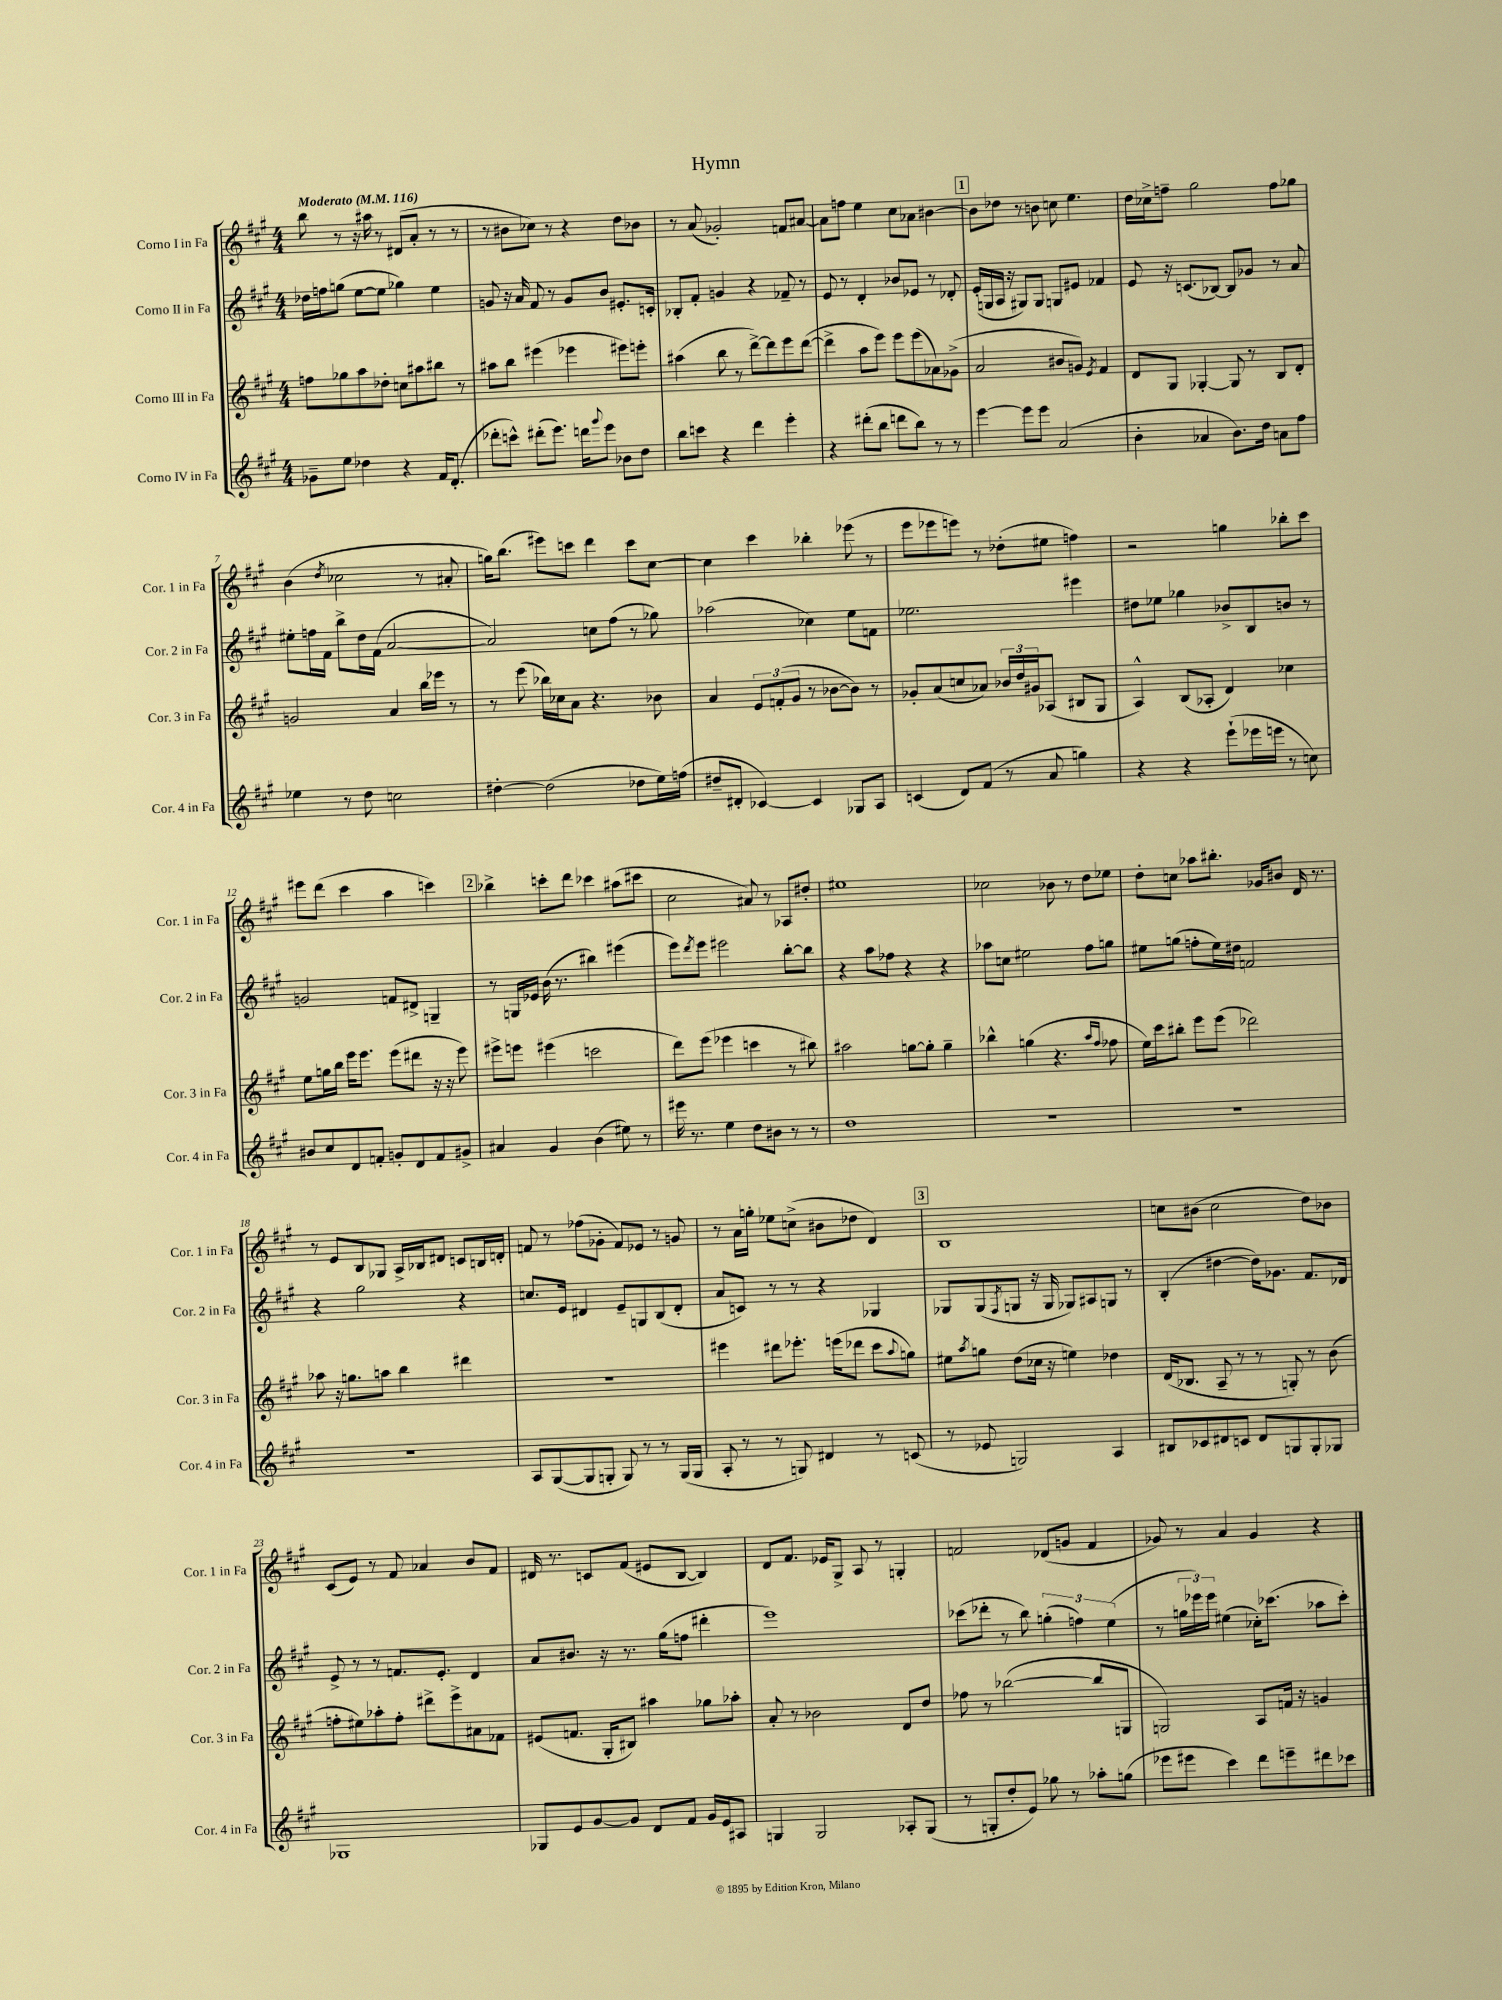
\header { title = "Hymn" }
<<
\new StaffGroup <<
\new Staff = "s0" \with { instrumentName = "Corno I in Fa" shortInstrumentName = "Cor. 1 in Fa" } {
    \clef treble \key a \major \numericTimeSignature \time 4/4 \tempo "Moderato" 4 = 116
    b''8 r8 r16 ais''16 r8 dis'8( a'8-. r8 r8 |
    r8 bis'8 ces''8) r8 r4 d''8 bes'8 |
    r8 a'8( ges'2-.) f'8 ais'8~ |
    ais'8 f''8 e''4 cis''8 aes'8 bis'4~ |
    \mark \markup { \box "1" } bis'8 des''8 r8 b'8 c''8 e''4. |
    d''16 ces''16-> f''8-- gis''2 f''8 ges''8 |
    b'4( \acciaccatura { d''8 } ces''2 r8 ais'8-. |
    g''16) b''8.( eis'''8) c'''8 d'''4 c'''8 cis''8~ |
    cis''4 cis'''4 bes''4-. ees'''8( r8 |
    e'''8 ees'''8 e'''8) r8 des''8-.( eis''8 f''4) |
    r2 g''4 bes''8-. cis'''8 |
    eis'''8 d'''8( cis'''4 a''4 c'''4) |
    \mark \markup { \box "2" } bes''4-> c'''8-. d'''8 ces'''4 ais''8( cis'''8 |
    cis''2 ais'8) r8 aes8 dis''8-. |
    eis''1 |
    ces''2 bes'8 r8 d''8 ees''8 |
    d''8-. c''8 aes''8 bis''8.-. ges'16 bis'8 d'16 r8. |
    r8 e'8 b8 ges8 a16-> bes16 dis'8 c'8 b16 d'16-. |
    f'8 r8 fes''8( ges'8-. f'8) ees'8 r8 g'8 |
    r8 a'16 g''16-. ees''8 c''8->( bis'8 des''8 d'4) |
    \mark \markup { \box "3" } b1 |
    c''8 bis'8( c''2 d''8) bes'8 |
    cis'8( e'8) r8 fis'8 aes'4 b'8 fis'8 |
    dis'16 r8. c'8 fis'8( eis'8 b8~ b4) |
    d'8 fis'8. ees'16 gis8-> a8 r8 g4-. |
    f'2 des'8( g'8 f'4 |
    ges'8) r8 a'4 ges'4 r4 \bar "|." |
}
\new Staff = "s1" \with { instrumentName = "Corno II in Fa" shortInstrumentName = "Cor. 2 in Fa" } {
    \clef treble \key a \major \numericTimeSignature \time 4/4
    des''16 f''16 g''8( e''8~ e''8 ges''4) e''4 |
    g'8 r16 a'16 fis'8 r8 g'8 b'8 eis'8.-. c'16-. |
    bes8-. fis'8-. g'4 r4 fes'8-- r8 |
    e'8 r8 d'4-. bes'8 ees'8 r8 des'8-. |
    \mark \markup { \box "1" } e'16-.( g16 a16 r16 gis8) gis8 g8 eis'8 fes'4 |
    e'8 r16 c'8.( bes8~) bes8 ges'8 r8 a'8 |
    eis''8-. f''16 fis'16 b''8-> d''16 fis'16( a'2~ |
    a'2) c''8 fis''8( r8 ges''8) |
    aes''2( ces''4) e''8 f'8 |
    ees''2. eis'''4 |
    dis''8 ees''8 ges''4 bes'8-> b8 b'8 r8 |
    g'2 f'8 dis'8-> g4-- |
    \mark \markup { \box "2" } r8 g16 ees'16 b'16( r8. bis''4) eis'''4( |
    e'''8) \acciaccatura { d'''8 } e'''8 eis'''2 b''8~-. b''8 |
    r4 a''8 fes''8 r4 r4 |
    aes''8 c''8 eis''2 fis''8 g''8 |
    eis''8 g''8( f''8-. eis''16) dis''16 f'2 |
    r4 gis''2 r4 |
    c''8. e'16 dis'4 e'8-- g8 b8( dis'8-. |
    a'8 c'8) r8 r8 r4 ges4 |
    \mark \markup { \box "3" } ges8 ges8( \acciaccatura { fis8 } g8 r16 g16 ges8) ais8 g8 r8 |
    b4-.( dis''4~ dis''16) ges'8. fis'8. des'16 |
    e'8-> r8 r8 f'8. e'8.-. d'4 |
    a'8 bis'8. r16 r8. gis''16( f''8 dis'''4-. |
    e'''1) |
    ces'''8( des'''8-. r8 b''8) \tuplet 3/2 { g''4-.( f''4) e''4( } |
    r8 \tuplet 3/2 { g''16 ees'''16) ees'''16 } eis''4( ces''16-.) ces'''8.( aes''8 ces'''8-.) \bar "|." |
}
\new Staff = "s2" \with { instrumentName = "Corno III in Fa" shortInstrumentName = "Cor. 3 in Fa" } {
    \clef treble \key a \major \numericTimeSignature \time 4/4
    f''8 ges''8 a''8 des''8-. c''8 ais''8 bis''8 r8 |
    ais''8 b''8 eis'''4( ees'''4 eis'''8) e'''8-. |
    ais''4( b''8 r8 d'''8~->) d'''8 e'''8 d'''8~( |
    d'''4-> a''8 e'''8) e'''8 e'''8( aes'8) ges'8->( |
    \mark \markup { \box "1" } a'2 bis'8 g'8) \acciaccatura { e'8 } fis'4 |
    d'8 gis8 ges4~-. ges8 r8 b8 d'8-. |
    g'2 a'4 b''16 ees'''16 r8 |
    r8 e'''8( bes''16) ces''16 a'8 r4. bes'8 |
    a'4 \tuplet 3/2 { e'8 f'8-.( gis'8 } r8 bes'8~ bes'8) r8 |
    ges'8-. a'8( c''8 aes'8) \tuplet 3/2 { bes'16 d''16 gis'16 } aes8( bis8 gis8 |
    a4-^) b8( aes8-. d'4) ces''4 |
    e''8 g''16 b''16 e'''16 e'''8. e'''8( dis'''8 r16 r16 e'''8) |
    \mark \markup { \box "2" } eis'''8-> e'''8 eis'''4( c'''2 |
    d'''8) e'''8( ees'''4 c'''4 r8 bis''8) |
    ais''2 g''8~ g''8-. g''4-- |
    bes''4-^ g''4( r4. \grace { a''16 fis''16 } fes''8 |
    e''16) cis'''16 bis''8-. e'''8 e'''8( des'''2) |
    aes''8 r16 g''8. a''8 b''4 dis'''4 |
    R1 |
    eis'''4 dis'''8 ees'''8.-. e'''16( des'''8 cis'''8 \appoggiatura { a''8 } g''8) |
    \mark \markup { \box "3" } eis''8 \acciaccatura { a''8 } g''8 d''8( ces''16 r16 e''4) des''4 |
    d'16( bes8. a8-- r8 r8 g8-.) r8 b'8( |
    f''8-. eis''8) aes''8-. f''8-. dis'''8-> e'''8-> ais'8 fes'8 |
    eis'8( f'8. gis16-. bis8) ais''4 ges''8 aes''8-. |
    a'8-. r8 bes'2 d'8 d''8 |
    fes''8 r8 bes''2~( bes''8 g8 |
    g2) a8 f'16 r16 g'4 \bar "|." |
}
\new Staff = "s3" \with { instrumentName = "Corno IV in Fa" shortInstrumentName = "Cor. 4 in Fa" } {
    \clef treble \key a \major \numericTimeSignature \time 4/4
    ges'8-- e''8 des''4 r4 fis'16 d'8.-.( |
    des'''8-. c'''8-^) dis'''8-.( e'''8.) d'''16 \appoggiatura { gis'''8 } e'''8 bes'8 d''8 |
    b''8 c'''8 r4 d'''4 e'''4-. |
    r4 dis'''8-.( b''8 d'''8 b''8) r8 r8 |
    \mark \markup { \box "1" } e'''4~ e'''8 e'''8 a'2( |
    b'4-. aes'4 b'8.) d''16 a'8 fis''8 |
    ees''4 r8 d''8 c''2 |
    dis''4~-. dis''2( des''8 e''16) f''16( |
    dis''8-- dis'8-. ces'4~) ces'4 ges8 a8 |
    c'4( d'8) fis'8( r8 a'8 g''4) |
    r4 r4 e'''8-!( ees'''16 e'''16 r8 c''8) |
    bis'8 cis''8 d'8 f'8-. g'8-. d'8 f'8 gis'8-> |
    \mark \markup { \box "2" } ais'4 gis'4 b'4( eis''8) r8 |
    eis'''16 r8. e''4 d''8 bis'8 r8 r8 |
    d''1 |
    R1 |
    R1 |
    R1 |
    a8 gis8~( gis8 g8-. g8) r8 r8 g16( g16 |
    a8-. r8 r8 g8) dis'4 r8 c'8( |
    \mark \markup { \box "3" } r8 ees'8 g2) a4 |
    bis8 ces'8 dis'8 c'8 dis'8 g8 g8-. ges8 |
    ges1 |
    ges8 e'8 gis'8~ gis'8 d'8 fis'8 gis'16 e'16 ais8 |
    g4 g2 aes8-. g8( |
    r8 g8-. d''8-. e'8) ges''8 r8 aes''8-. g''8( |
    ees'''8 eis'''8 cis'''4) d'''8 e'''8-- dis'''8 ces'''8 \bar "|." |
}
>>
>>
